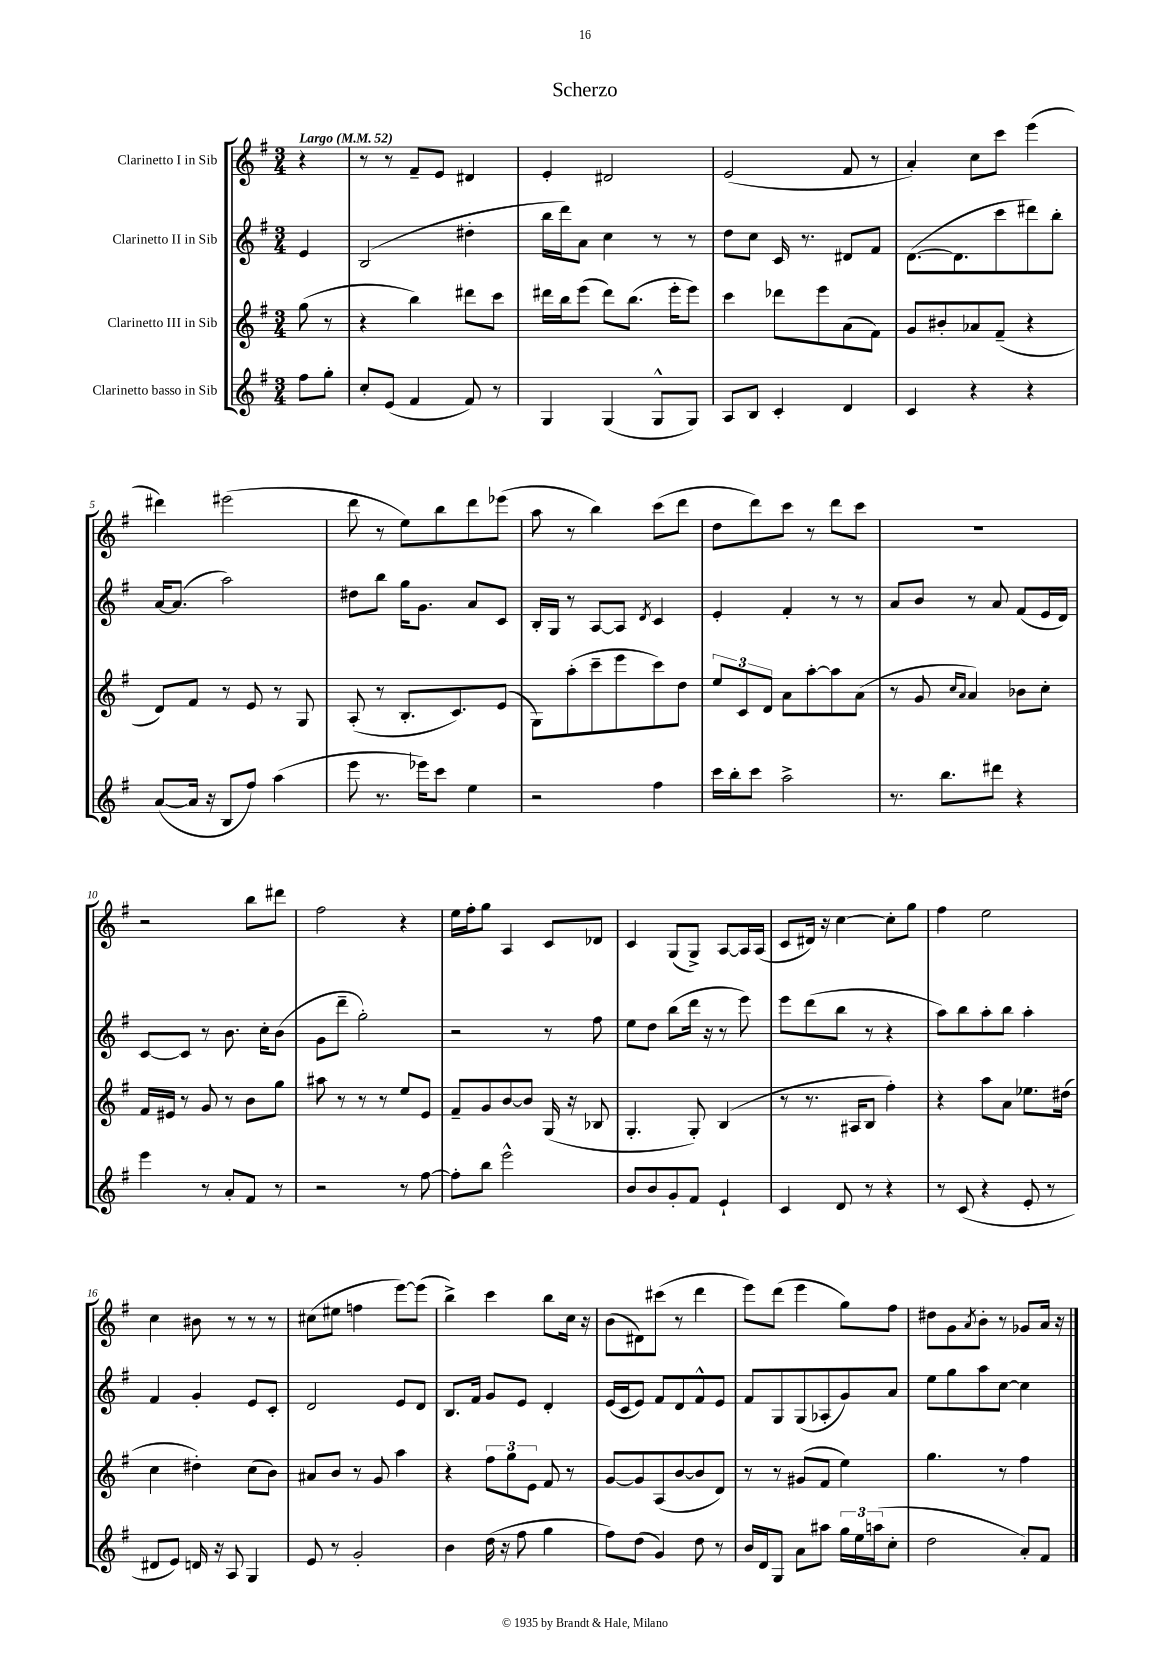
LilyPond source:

\header { title = "Scherzo" }
<<
\new StaffGroup <<
\new Staff = "s0" \with { instrumentName = "Clarinetto I in Sib" } {
    \clef treble \key g \major \numericTimeSignature \time 3/4 \partial 4 \tempo "Largo" 4 = 52
    r4 |
    r8 r8 fis'8-- e'8 dis'4 |
    e'4-. dis'2 |
    e'2( fis'8 r8 |
    a'4-.) c''8 c'''8 e'''4( |
    dis'''4) eis'''2( |
    d'''8 r8 e''8) b''8 d'''8 ees'''8( |
    a''8 r8 b''4) c'''8( d'''8 |
    d''8 d'''8) c'''8 r8 d'''8 c'''8 |
    R2. |
    r2 b''8 dis'''8 |
    fis''2 r4 |
    e''16 fis''16-. g''8 a4 c'8 des'8 |
    c'4 g8( g8->) a8~ a16 a16( |
    c'8 dis'16) r16 c''4~ c''8-. g''8 |
    fis''4 e''2 |
    c''4 bis'8 r8 r8 r8 |
    cis''8( eis''8 f''4 e'''8~) e'''8( |
    b''4->) c'''4 b''8 c''16 r16 |
    b'8( dis'8) cis'''8( r8 d'''4 |
    e'''8) d'''8( e'''4 g''8) fis''8 |
    dis''8 g'8 \acciaccatura { a'8 } b'8-. r8 ges'8 a'16 r16 \bar "|." |
}
\new Staff = "s1" \with { instrumentName = "Clarinetto II in Sib" } {
    \clef treble \key g \major \numericTimeSignature \time 3/4 \partial 4
    e'4 |
    b2( dis''4-. |
    b''16 d'''16) a'8 c''4 r8 r8 |
    d''8 c''8 c'16 r8. dis'8 fis'8 |
    d'8.~( d'8. c'''8 dis'''8) b''8-. |
    a'16~ a'8.( a''2) |
    dis''8 b''8 g''16 g'8. a'8 c'8 |
    b16-. g16 r8 a8~ a8 \acciaccatura { d'8 } c'4 |
    e'4-. fis'4-. r8 r8 |
    a'8 b'8 r8 a'8 fis'8( e'16 d'16) |
    c'8~ c'8 r8 b'8. c''16-. b'8( |
    g'8 d'''8-- g''2-.) |
    r2 r8 fis''8 |
    e''8 d''8 b''8( d'''16 r16 r8 e'''8) |
    e'''8 d'''8( b''8 r8 r4 |
    a''8) b''8 a''8-. b''8 a''4-. |
    fis'4 g'4-. e'8 c'8-. |
    d'2 e'8 d'8 |
    b8. fis'16 g'8 e'8 d'4-. |
    e'16( c'16 e'8) fis'8 d'8 fis'8-^ e'8 |
    fis'8 g8 g8( aes8-. g'8) a'8 |
    e''8 g''8 a''8 c''8~ c''4 \bar "|." |
}
\new Staff = "s2" \with { instrumentName = "Clarinetto III in Sib" } {
    \clef treble \key g \major \numericTimeSignature \time 3/4 \partial 4
    g''8( r8 |
    r4 b''4) dis'''8 c'''8 |
    dis'''16 b''16 e'''8( dis'''8) b''8.( e'''16-. e'''8) |
    c'''4 des'''8 e'''8 a'8( fis'8) |
    g'8 bis'8-. aes'8 fis'8--( r4 |
    d'8) fis'8 r8 e'8 r8 g8 |
    a8-.( r8 b8.-. c'8.) e'8( |
    g8) a''8-.( c'''8-- e'''8 c'''8) d''8 |
    \tuplet 3/2 { e''8 c'8 d'8 } a'8 a''8~-. a''8 a'8( |
    r8 g'8 \grace { c''16 a'16 } a'4) bes'8 c''8-. |
    fis'16 eis'16 r8 g'8 r8 b'8 g''8 |
    ais''8 r8 r8 r8 e''8 e'8 |
    fis'8-- g'8 b'8~ b'8 g16( r16 bes8 |
    g4.-. g8-.) b4( |
    r8 r8. ais16 b8 fis''4-.) |
    r4 a''8 a'8 ees''8. dis''16( |
    c''4 dis''4-.) c''8( b'8) |
    ais'8 b'8 r8 g'8 a''4 |
    r4 \tuplet 3/2 { fis''8 g''8 e'8 } fis'8 r8 |
    g'8~ g'8 a8( b'8~ b'8 d'8) |
    r8 r8 gis'8( fis'8 e''4) |
    g''4. r8 fis''4 \bar "|." |
}
\new Staff = "s3" \with { instrumentName = "Clarinetto basso in Sib" } {
    \clef treble \key g \major \numericTimeSignature \time 3/4 \partial 4
    fis''8 g''8-. |
    c''8-. e'8( fis'4 fis'8) r8 |
    g4 g4( g8-^ g8) |
    a8 b8 c'4-. d'4 |
    c'4 r4 r4 |
    a'8~( a'16 r16 b8 fis''8) a''4( |
    e'''8 r8. ees'''16) c'''8 e''4 |
    r2 fis''4 |
    c'''16 b''16-. c'''8 a''2-> |
    r8. b''8. dis'''8 r4 |
    e'''4 r8 a'8-. fis'8 r8 |
    r2 r8 fis''8~ |
    fis''8-. b''8 e'''2-^ |
    b'8 b'8 g'8-. fis'8 e'4-! |
    c'4 d'8 r8 r4 |
    r8 c'8( r4 e'8-. r8 |
    dis'8 e'8) d'16 r16 a8 g4 |
    e'8 r8 g'2-. |
    b'4 d''16( r16 fis''8 g''4 |
    fis''8) d''8( g'4) d''8 r8 |
    b'16 d'16 g8 a'8 ais''8 \tuplet 3/2 { g''16 e''16 a''16( } c''8-. |
    d''2 a'8-.) fis'8 \bar "|." |
}
>>
>>
